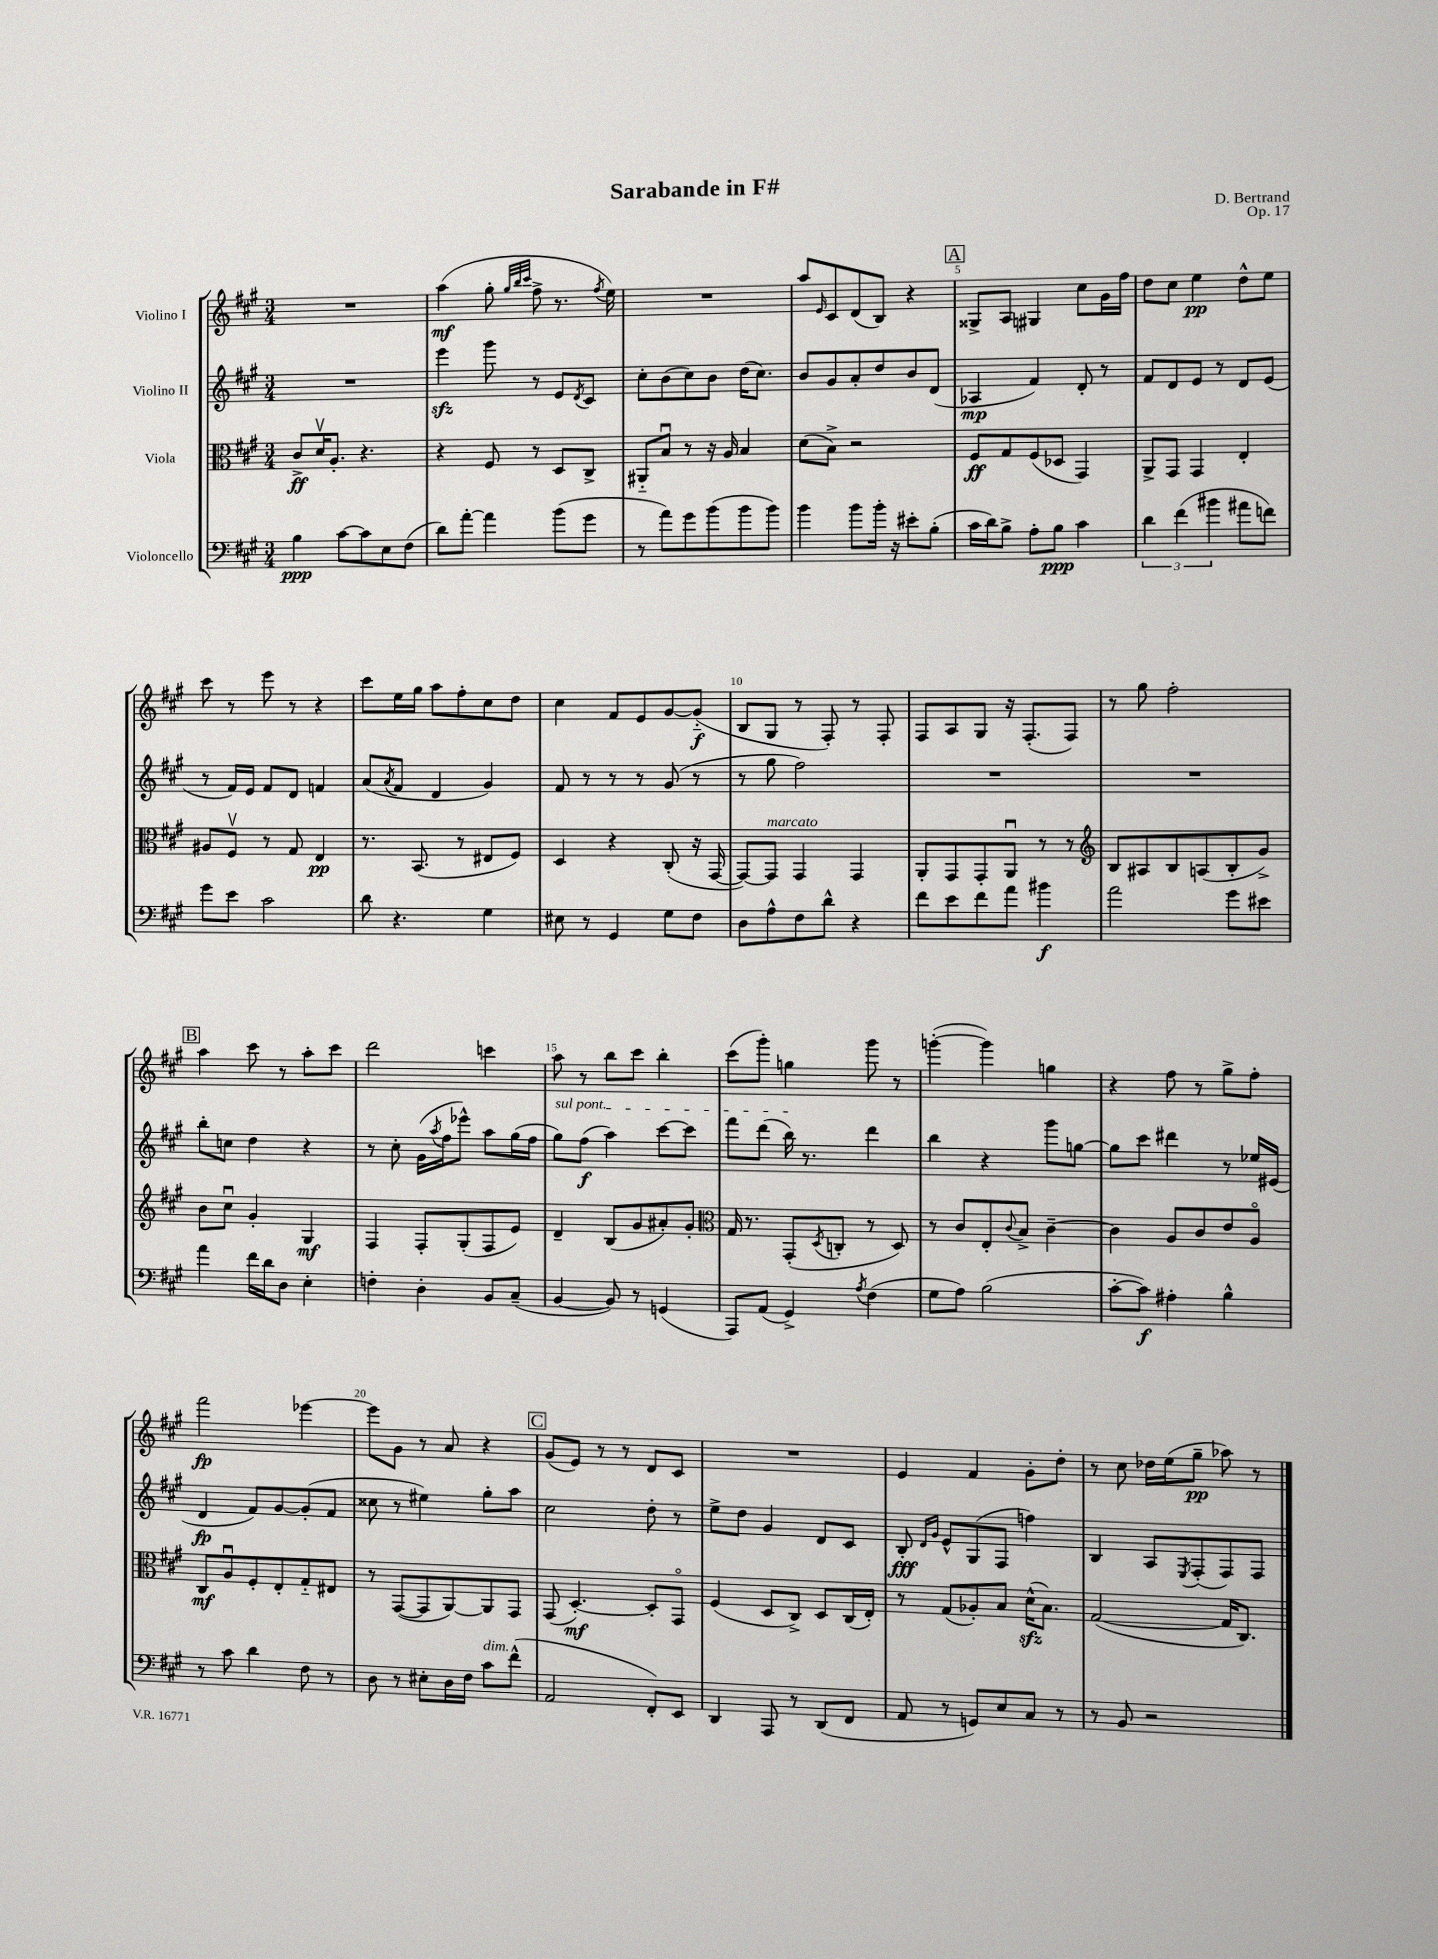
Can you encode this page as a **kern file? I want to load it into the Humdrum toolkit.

**kern	**dynam	**kern	**dynam	**kern	**dynam	**kern	**dynam
*part4	*part4	*part3	*part3	*part2	*part2	*part1	*part1
*staff4	*staff4	*staff3	*staff3	*staff2	*staff2	*staff1	*staff1
*I"Violoncello	*	*I"Viola	*	*I"Violino II	*	*I"Violino I	*
*clefF4	*	*clefC3	*	*clefG2	*	*clefG2	*
*k[f#c#g#]	*	*k[f#c#g#]	*	*k[f#c#g#]	*	*k[f#c#g#]	*
*M3/4	*	*M3/4	*	*M3/4	*	*M3/4	*
=1	=1	=1	=1	=1	=1	=1	=1
4B\	ppp	8c#^/L	ff	2.r	.	2.r	.
.	.	16dv/K	.	.	.	.	.
.	.	8.A'/J	.	.	.	.	.
[8c#\L	.	.	.	.	.	.	.
8c#\]	.	4.r	.	.	.	.	.
8E\	.	.	.	.	.	.	.
(8F#\J	.	.	.	.	.	.	.
=2	=2	=2	=2	=2	=2	=2	=2
8d\L)	.	4r	.	4eeezz\	.	(4aa\	mf
[8a'\J	.	.	.	.	.	.	.
4a\]	.	8F#/	.	8ggg#\	.	8gg#'\	.
.	.	.	.	.	.	32qqgg#/LLL	.
.	.	.	.	.	.	32qqbb/	.
.	.	.	.	.	.	32qqccc#/JJJ	.
.	.	8r	.	8r	.	8ff#^\	.
(8b\L	.	8D/L	.	8e/L	.	8.r	.
.	.	.	.	8qd/	.	.	.
8g#\J	.	8C#^/J	.	8c#/J	.	.	.
.	.	.	.	.	.	8qff#/	.
.	.	.	.	.	.	16ee\)	.
=3	=3	=3	=3	=3	=3	=3	=3
8r	.	8AA#X/L	.	8cc#'\L	.	2.r	.
8a\L)	.	8Bu/J	.	(8b\	.	.	.
8g#\	.	8r	.	8cc#\)	.	.	.
(8b\	.	16r	.	8b\J	.	.	.
.	.	16A/	.	.	.	.	.
8b\	.	4B/	.	(16dd\KL	.	.	.
.	.	.	.	8.cc#\J)	.	.	.
8b\J)	.	.	.	.	.	.	.
=4	=4	=4	=4	=4	=4	=4	=4
4b\	.	(8d\L	.	8b/L	.	8aa/L	.
.	.	.	.	.	.	16qqe/	.
.	.	8B^\J)	.	8g#/	.	8c#/	.
8b\L	.	2r	.	8a'/	.	(8d/	.
16b'\Jk	.	.	.	8dd/	.	8B/J)	.
16r	.	.	.	.	.	.	.
8e#X'\L	.	.	.	8b/	.	4r	.
(8B'\J	.	.	.	(8d/J	.	.	.
!!LO:REH:place=s1:t=A
=5	=5	=5	=5	=5	=5	=5	=5
16c#\LL	.	8F#/L	ff	4A-X/	mp	8G##X^/L	.
16d\J)	.	.	.	.	.	.	.
8B^\J	.	8G#/	.	.	.	8A/J	.
8A'\L	.	(8F#/	.	4f#/)	.	4G#X/	.
8B\J	ppp	8D-X/J	.	.	.	.	.
4c#\	.	4GG#/)	.	8d'/	.	8cc#\L	.
.	.	.	.	8r	.	16g#\L	.
.	.	.	.	.	.	16ff#\JJ	.
=6	=6	=6	=6	=6	=6	=6	=6
6d\	.	8AA^/L	.	8f#/L	.	8dd\L	.
.	.	8GG#/J	.	8d/	.	8cc#\J	.
(6f#\	.	.	.	.	.	.	.
.	.	4GG#/	.	8e/J	.	4ee\	pp
6b#X\	.	.	.	.	.	.	.
.	.	.	.	8r	.	.	.
8a#X\L	.	4E'/	.	8d/L	.	8dd^^\L	.
8fn\J)	.	.	.	(8e/J	.	8ee\J	.
!!LO:LB:g=z
=7	=7	=7	=7	=7	=7	=7	=7
8g#\L	.	8A#X/L	.	8r	.	8ccc#\	.
8e\J	.	8F#v/J	.	16f#/LL)	.	8r	.
.	.	.	.	16e/JJ	.	.	.
2c#\	.	8r	.	8f#/L	.	8eee\	.
.	.	8G#/	.	8d/J	.	8r	.
.	.	4E/	pp	4fn/	.	4r	.
=8	=8	=8	=8	=8	=8	=8	=8
8d\	.	8.r	.	(8a/L	.	8ccc#\L	.
.	.	.	.	8qa/	.	.	.
4.r	.	.	.	8f#/J	.	16ee\L	.
.	.	(8.BB/	.	.	.	16gg#\JJ	.
.	.	.	.	4d/	.	8aa\L	.
.	.	8r	.	.	.	8ff#'\	.
4G#\	.	8E#X/L	.	4g#/)	.	8cc#\	.
.	.	8F#/J)	.	.	.	8dd\J	.
=9	=9	=9	=9	=9	=9	=9	=9
8E#X\	.	4D/	.	8f#/	.	4cc#\	.
8r	.	.	.	8r	.	.	.
4GG#/	.	4r	.	8r	.	8f#/L	.
.	.	.	.	8r	.	8e/	.
8G#\L	.	(8C#'/	.	(8g#/	.	[8g#/	.
8F#\J	.	16r	.	8r	.	(8g#/J]	f
.	.	[16GG#/	.	.	.	.	.
=10	=10	=10	=10	=10	=10	=10	=10
8D\L	.	8GG#/L_)	.	8r	.	8B/L	.
!	!	!LO:TX:a:i:t=marcato	!	!	!	!	!
8A^^\	.	8GG#/J]	.	8gg#\	.	8G#/J	.
8F#\	.	4GG#/	.	2ff#\)	.	8r	.
8d^^\J	.	.	.	.	.	8F#'/)	.
4r	.	4GG#/	.	.	.	8r	.
.	.	.	.	.	.	8F#'/	.
=11	=11	=11	=11	=11	=11	=11	=11
8f#\L	.	8AA'/L	.	2.r	.	8F#/L	.
8e\	.	8GG#/	.	.	.	8A/	.
8f#\	.	8GG#'/	.	.	.	8G#/J	.
8a\J	.	8AAu/J	.	.	.	16r	.
.	.	.	.	.	.	(8.F#'/L	.
4b#X\	f	8r	.	.	.	.	.
.	.	8r	.	.	.	8F#/J)	.
=12	=12	=12	=12	=12	=12	=12	=12
*	*	*clefG2	*	*	*	*	*
2a\	.	8B/L	.	2.r	.	8r	.
.	.	8A#X/	.	.	.	8gg#\	.
.	.	8B/	.	.	.	2ff#'\	.
.	.	(8An/	.	.	.	.	.
8g#\L	.	8B'/	.	.	.	.	.
8e#X\J	.	8g#^/J)	.	.	.	.	.
!!LO:LB:g=z
!!LO:REH:place=s1:t=B
=13	=13	=13	=13	=13	=13	=13	=13
4a\	.	8b\L	.	8bb'\L	.	4aa\	.
.	.	8cc#u\J	.	8ccn\J	.	.	.
16f#\LL	.	4g#'/	.	4dd\	.	8ccc#\	.
16d\J	.	.	.	.	.	.	.
8D\J	.	.	.	.	.	8r	.
4E'\	.	4G#/	mf	4r	.	8aa'\L	.
.	.	.	.	.	.	8ccc#\J	.
=14	=14	=14	=14	=14	=14	=14	=14
4Fn'\	.	4F#/	.	8r	.	2ddd\	.
.	.	.	.	8cc#'\	.	.	.
4D'\	.	8F#'/L	.	(16g#\LL	.	.	.
.	.	.	.	8qaa/	.	.	.
.	.	.	.	16ff#\J	.	.	.
.	.	(8G#'/	.	8eee-X^^\J)	.	.	.
8BB/L	.	8F#/	.	8aa\L	.	4cccn\	.
(8C#~/J	.	8e/J)	.	(16gg#\L	.	.	.
.	.	.	.	16ff#\JJ	.	.	.
=15	=15	=15	=15	=15	=15	=15	=15
!	!	!	!	!LO:TX:a:i:t=sul pont.	!	!	!
[4BB/	.	4d~/	.	8gg#\L)	.	8aa\	.
.	.	.	.	(8ff#\J	f	8r	.
8BB/])	.	(8B/L	.	4aa\)	.	8bb\L	.
8r	.	8g#/	.	.	.	8ccc#\J	.
(4GGn/	.	8a#X'/)	.	[8ccc#\L	.	4bb'\	.
.	.	8g#'/J	.	8ccc#\J]	.	.	.
=16	=16	=16	=16	=16	=16	=16	=16
*	*	*clefC3	*	*	*	*	*
8AAA/L)	.	16G#/	.	8fff#\L	.	(8ccc#\L	.
.	.	8.r	.	.	.	.	.
(8AA/J	.	.	.	(8ddd\J	.	8ggg#'\J)	.
4GG#^/)	.	(8GG#'/L	.	16bb\)	.	4ggn\	.
.	.	.	.	8.r	.	.	.
.	.	8qD/	.	.	.	.	.
.	.	8Cn'/J	.	.	.	.	.
8qA/	.	.	.	.	.	.	.
(4F#\	.	8r	.	4ddd\	.	8ggg#\	.
.	.	8D/)	.	.	.	8r	.
=17	=17	=17	=17	=17	=17	=17	=17
8G#\L	.	8r	.	4bb\	.	([4gggn'\	.
8A\J)	.	8c#/L	.	.	.	.	.
(2B\	.	8E'/	.	4r	.	4ggg\])	.
.	.	8qqc#/	.	.	.	.	.
.	.	8B^/J	.	.	.	.	.
.	.	[4c#~\	.	8ggg#\L	.	4ggn\	.
.	.	.	.	[8ggn\J	.	.	.
=18	=18	=18	=18	=18	=18	=18	=18
[8c#'\L	.	4c#\]	.	8gg\L]	.	4r	.
8c#\J])	f	.	.	8ccc#\J	.	.	.
4A#X'\	.	8A/L	.	4ddd#X\	.	8ff#\	.
.	.	8c#/	.	.	.	8r	.
4B^^\	.	8e/	.	8r	.	8gg#^\L	.
.	.	8A/J	.	16ee-X/LL	.	8ff#'\J	.
.	.	.	.	(16e#X/JJ	.	.	.
!!LO:LB:g=z
=19	=19	=19	=19	=19	=19	=19	=19
8r	.	8C#/L	mf	4d/	fp	2fff#\	fp
8c#\	.	8Au/	.	.	.	.	.
4d\	.	8F#'/	.	8f#/L)	.	.	.
.	.	8E'/	.	[8g#/	.	.	.
8F#\	.	8G#/	.	(8g#'/]	.	[4eee-X\	.
8r	.	8E#X/J	.	8f#/J	.	.	.
=20	=20	=20	=20	=20	=20	=20	=20
8D\	.	8r	.	8cc##X\	.	8eee-\L]	.
8r	.	([8GG#/L	.	8r	.	8g#\J	.
8E#X'\L	.	8GG#/]	.	4ee#X\)	.	8r	.
16D\L	.	[8AA/)	.	.	.	8a/	.
16F#\JJ	.	.	.	.	.	.	.
!LO:TX:a:i:t=dim.	!	!	!	!	!	!	!
8c#\L	.	8AA/]	.	8gg#'\L	.	4r	.
(8f#^^\J	.	8GG#/J	.	8aa\J	.	.	.
!!LO:REH:place=s1:t=C
=21	=21	=21	=21	=21	=21	=21	=21
2AA/	.	(8GG#/	.	2cc#\	.	(8g#/L	.
.	.	[4.D'/)	mf	.	.	8e/J)	.
.	.	.	.	.	.	8r	.
.	.	.	.	.	.	8r	.
8FF#'/L)	.	8D'/L]	.	8dd'\	.	8d/L	.
8EE/J	.	8GG#/J	.	8r	.	8c#/J	.
=22	=22	=22	=22	=22	=22	=22	=22
4DD/	.	(4F#/	.	8ee^\L	.	2.r	.
.	.	.	.	8dd\J	.	.	.
8AAA/	.	8D/L	.	4g#/	.	.	.
8r	.	8C#^/J)	.	.	.	.	.
(8DD/L	.	8D/L	.	8d/L	.	.	.
8FF#/J	.	(16C#/L	.	8c#/J	.	.	.
.	.	16E'/JJ)	.	.	.	.	.
=23	=23	=23	=23	=23	=23	=23	=23
8AA/	.	8r	.	8B'/	fff	4e/	.
.	.	.	.	16qqd/LL	.	.	.
.	.	.	.	16qqg#/JJ	.	.	.
8r	.	(8G#/L	.	8e^^/L	.	.	.
8GGn/L)	.	8A-X'/)	.	(8G#/	.	4f#/	.
8E/	.	8B/J	.	8F#/J	.	.	.
8C#/J	.	(16dzz^^\KL	.	4ffn\)	.	8g#'\L	.
.	.	8.B\J)	.	.	.	.	.
8r	.	.	.	.	.	8dd'\J	.
=24	=24	=24	=24	=24	=24	=24	=24
8r	.	([2G#/	.	4B/	.	8r	.
8BB/	.	.	.	.	.	8cc#\	.
2r	.	.	.	8A/L	.	16dd-X\LL	.
.	.	.	.	.	.	(16ee\J	.
.	.	.	.	8qE/	.	.	.
.	.	.	.	(8F#'/	.	8gg#~\J	pp
.	.	16G#/KL]	.	8F#/)	.	8aa-X\)	.
.	.	8.C#/J)	.	.	.	.	.
.	.	.	.	8F#/J	.	8r	.
==	==	==	==	==	==	==	==
*-	*-	*-	*-	*-	*-	*-	*-
